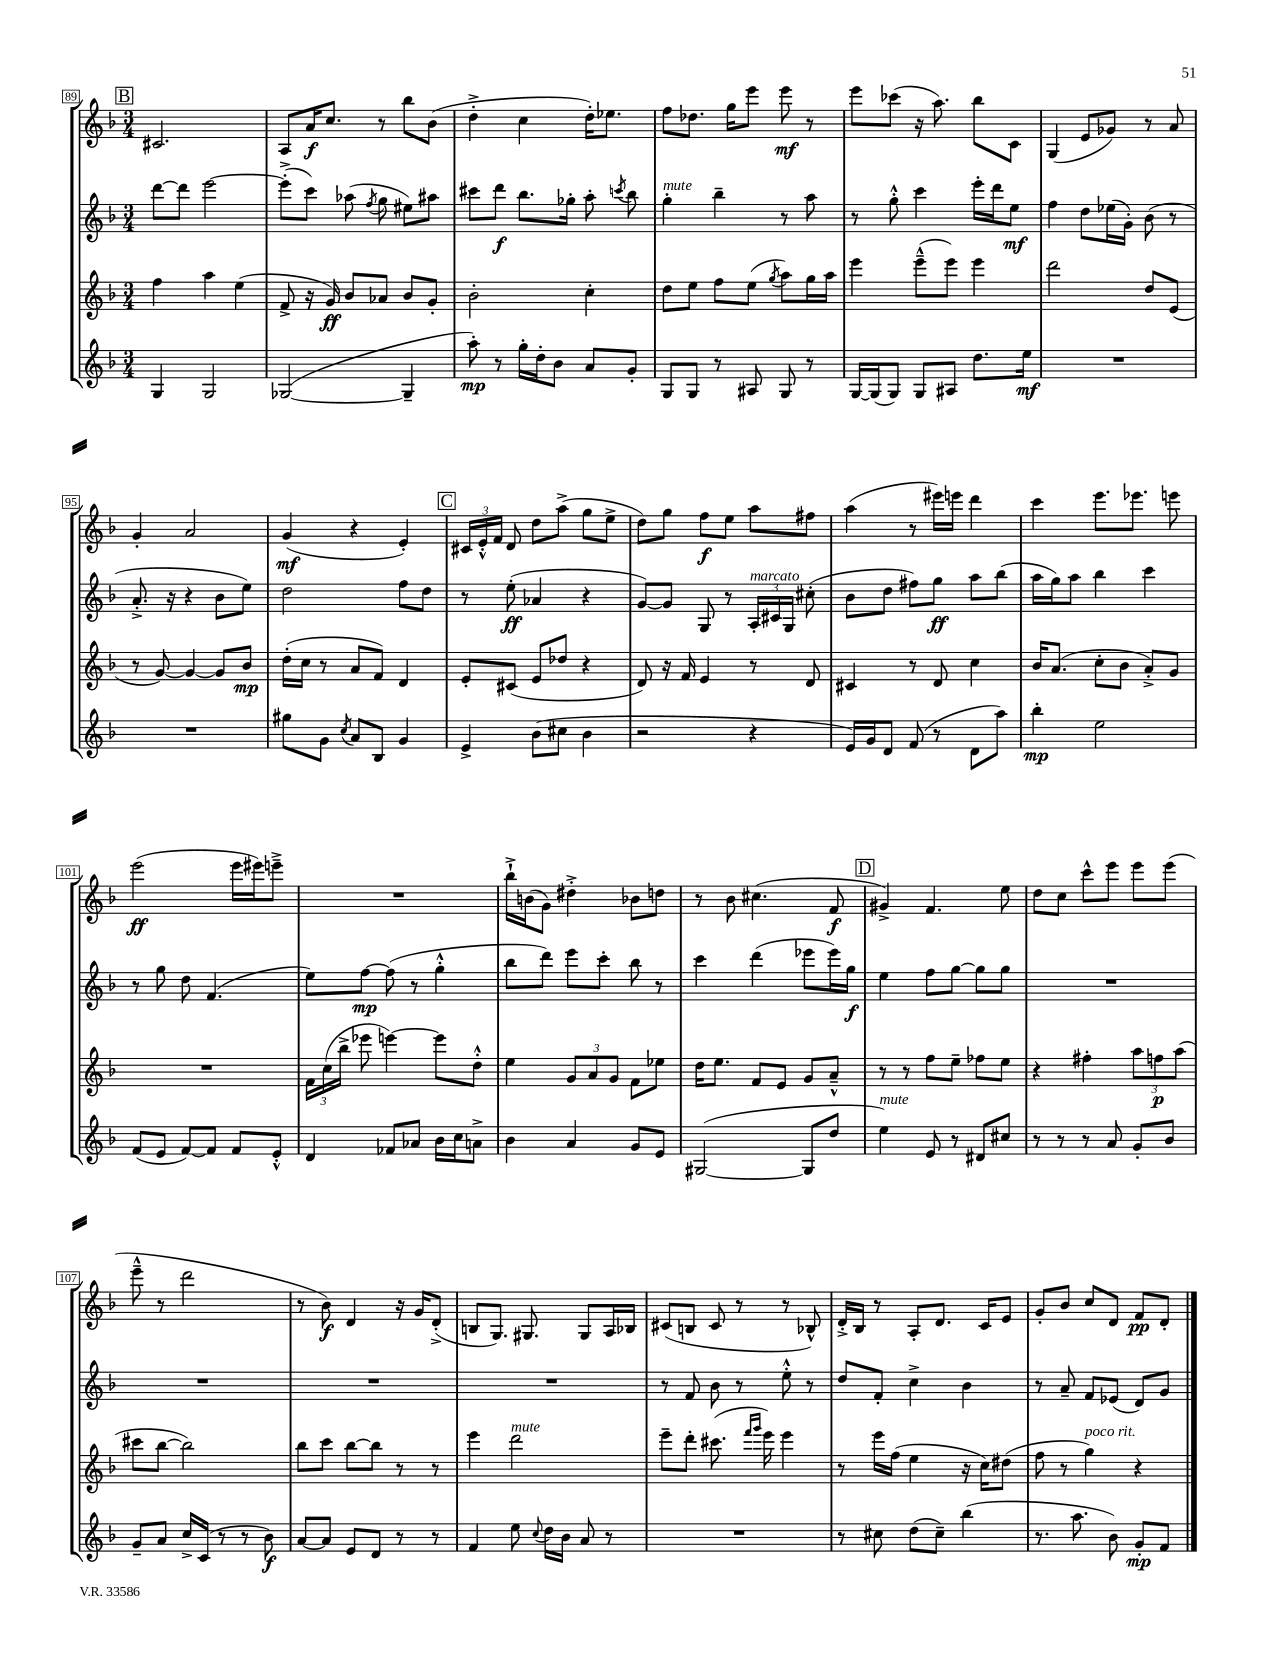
<<
\new StaffGroup <<
\new Staff = "s0" {
    \clef treble \key f \major \numericTimeSignature \time 3/4
    \autoBeamOff \mark \markup { \box "B" } cis'2. |
    a8[ a'16\f c''8.] r8 bes''8[ bes'8]( |
    d''4-.-> c''4 d''16[-.) ees''8.] |
    f''8[ des''8.] g''16[ e'''8] e'''8\mf r8 |
    e'''8[ ces'''8]( r16 a''8.) bes''8[ c'8] |
    g4( e'8[ ges'8]) r8 a'8 |
    g'4-. a'2 |
    g'4\mf( r4 e'4-.) |
    \mark \markup { \box "C" } \tuplet 3/2 { cis'16[ e'16-.-^ f'16] } d'8 d''8[ a''8]->( g''8[ e''8]-> |
    d''8[) g''8] f''8[\f e''8] a''8[ fis''8] |
    a''4( r8 eis'''16[) e'''16] d'''4 |
    c'''4 e'''8.[ ees'''8.] e'''8 |
    e'''2\ff( e'''16[ eis'''16) e'''8]---> |
    R2. |
    bes''16[-!-> b'16( g'8]) dis''4-.-> bes'8[ d''8] |
    r8 bes'8 cis''4.( f'8\f |
    \mark \markup { \box "D" } gis'4->) f'4. e''8 |
    d''8[ c''8] c'''8[-^ e'''8] e'''8[ e'''8]( |
    e'''8---^ r8 d'''2 |
    r8 bes'8\f) d'4 r16 g'16[ d'8]-.->( |
    b8[ g8.]) gis8. gis8[ a16 bes16] |
    cis'8[( b8] cis'8 r8 r8 bes8-^) |
    d'16[-.-> bes16] r8 a8[-. d'8.] c'16[ e'8] |
    g'8[-. bes'8] c''8[ d'8] f'8[\pp d'8]-. \bar "|." |
}
\new Staff = "s1" {
    \clef treble \key f \major \numericTimeSignature \time 3/4
    \autoBeamOff \mark \markup { \box "B" } d'''8[~ d'''8] e'''2~ |
    e'''8[-.->( c'''8]) aes''8( \acciaccatura { f''8 } g''8 eis''8[) ais''8] |
    cis'''8[ d'''8]\f bes''8.[ ges''16]-. a''8-. \acciaccatura { c'''8 } bes''8 |
    g''4-.^\markup { \italic "mute" } bes''4-- r8 a''8 |
    r8 g''8-.-^ c'''4 e'''16[-. d'''16 e''8]\mf |
    f''4 d''8[ ees''16( g'16]-.) bes'8( r8 |
    a'8.-.-> r16 r4 bes'8[ e''8]) |
    d''2 f''8[ d''8] |
    \mark \markup { \box "C" } r8 e''8-.\ff( aes'4 r4 |
    g'8[~) g'8] g8 r8 \tuplet 3/2 { a16[-.^\markup { \italic "marcato" } cis'16 g16] } cis''8-.( |
    bes'8[ d''8] fis''8[) g''8]\ff a''8[ bes''8]( |
    a''16[ g''16) a''8] bes''4 c'''4 |
    r8 g''8 d''8 f'4.( |
    e''8[) f''8]~\mp f''8( r8 g''4-.-^ |
    bes''8[ d'''8]) e'''8[ c'''8]-. bes''8 r8 |
    c'''4 d'''4( ees'''8[ ees'''16) g''16]\f |
    \mark \markup { \box "D" } e''4 f''8[ g''8]~ g''8[ g''8] |
    R2. |
    R2. |
    R2. |
    R2. |
    r8 f'8 bes'8 r8 e''8-.-^ r8 |
    d''8[ f'8]-. c''4-> bes'4 |
    r8 a'8-- f'8[ ees'8]( d'8[) g'8] \bar "|." |
}
\new Staff = "s2" {
    \clef treble \key f \major \numericTimeSignature \time 3/4
    \autoBeamOff \mark \markup { \box "B" } f''4 a''4 e''4( |
    f'8-> r16 g'16\ff) bes'8[ aes'8] bes'8[ g'8]-. |
    bes'2-. c''4-. |
    d''8[ e''8] f''8[ e''8]( \acciaccatura { g''8 } a''8[) g''16 a''16] |
    e'''4 e'''8[---^( e'''8]) e'''4 |
    d'''2 d''8[ e'8]( |
    r8 g'8~) g'4~ g'8[ bes'8]\mp |
    d''16[-.( c''16] r8 a'8[ f'8]) d'4 |
    \mark \markup { \box "C" } e'8[-. cis'8]( e'8[ des''8] r4 |
    d'8) r16 f'16 e'4 r8 d'8 |
    cis'4 r8 d'8 c''4 |
    bes'16[ a'8.]( c''8[-. bes'8] a'8[-.->) g'8] |
    R2. |
    \tuplet 3/2 { f'16[ c''16( bes''16]-> } ees'''8 e'''4~) e'''8[ d''8]-.-^ |
    e''4 \tuplet 3/2 { g'8[ a'8 g'8] } f'8[ ees''8] |
    d''16[ e''8.] f'8[ e'8] g'8[ a'8]---^ |
    \mark \markup { \box "D" } r8 r8 f''8[ e''8]-- fes''8[ e''8] |
    r4 fis''4-. \tuplet 3/2 { a''8[ f''8\p a''8]( } |
    cis'''8[ bes''8]~ bes''2) |
    bes''8[ c'''8] bes''8[~ bes''8] r8 r8 |
    e'''4 d'''2^\markup { \italic "mute" } |
    e'''8[-- d'''8]-. cis'''8.( \grace { f'''16[ g'''16] } e'''16) e'''4 |
    r8 e'''16[ f''16]( e''4 r16 c''16[) dis''8]( |
    f''8 r8 g''4^\markup { \italic "poco rit." }) r4 \bar "|." |
}
\new Staff = "s3" {
    \clef treble \key f \major \numericTimeSignature \time 3/4
    \autoBeamOff \mark \markup { \box "B" } g4 g2 |
    ges2~( ges4-- |
    a''8-.\mp) r8 g''16[-. d''16-. bes'8] a'8[ g'8]-. |
    g8[ g8] r8 ais8 g8 r8 |
    g16[~ g16( g8]) g8[ ais8] d''8.[ e''16]\mf |
    R2. |
    R2. |
    gis''8[ g'8] \acciaccatura { c''8 } a'8[ bes8] g'4 |
    \mark \markup { \box "C" } e'4-> bes'8[( cis''8] bes'4 |
    r2 r4 |
    e'16[) g'16 d'8] f'8( r8 d'8[ a''8]) |
    bes''4-.\mp e''2 |
    f'8[( e'8] f'8[~) f'8] f'8[ e'8]-.-^ |
    d'4 fes'8[ aes'8] bes'16[ c''16 a'8]-> |
    bes'4 a'4 g'8[ e'8] |
    gis2~( gis8[ d''8] |
    \mark \markup { \box "D" } e''4^\markup { \italic "mute" }) e'8 r8 dis'8[ cis''8] |
    r8 r8 r8 a'8 g'8[-. bes'8] |
    g'8[-- a'8] c''16[-> c'16]( r8 r8 bes'8\f) |
    a'8[~ a'8] e'8[ d'8] r8 r8 |
    f'4 e''8 \appoggiatura { c''8 } d''16[ bes'16] a'8 r8 |
    R2. |
    r8 cis''8 d''8[( cis''8]--) bes''4( |
    r8. a''8. bes'8) g'8[-.\mp f'8] \bar "|." |
}
>>
>>
\layout { \context { \Score currentBarNumber = #89 \override BarNumber.stencil = #(make-stencil-boxer 0.1 0.3 ly:text-interface::print) } }
